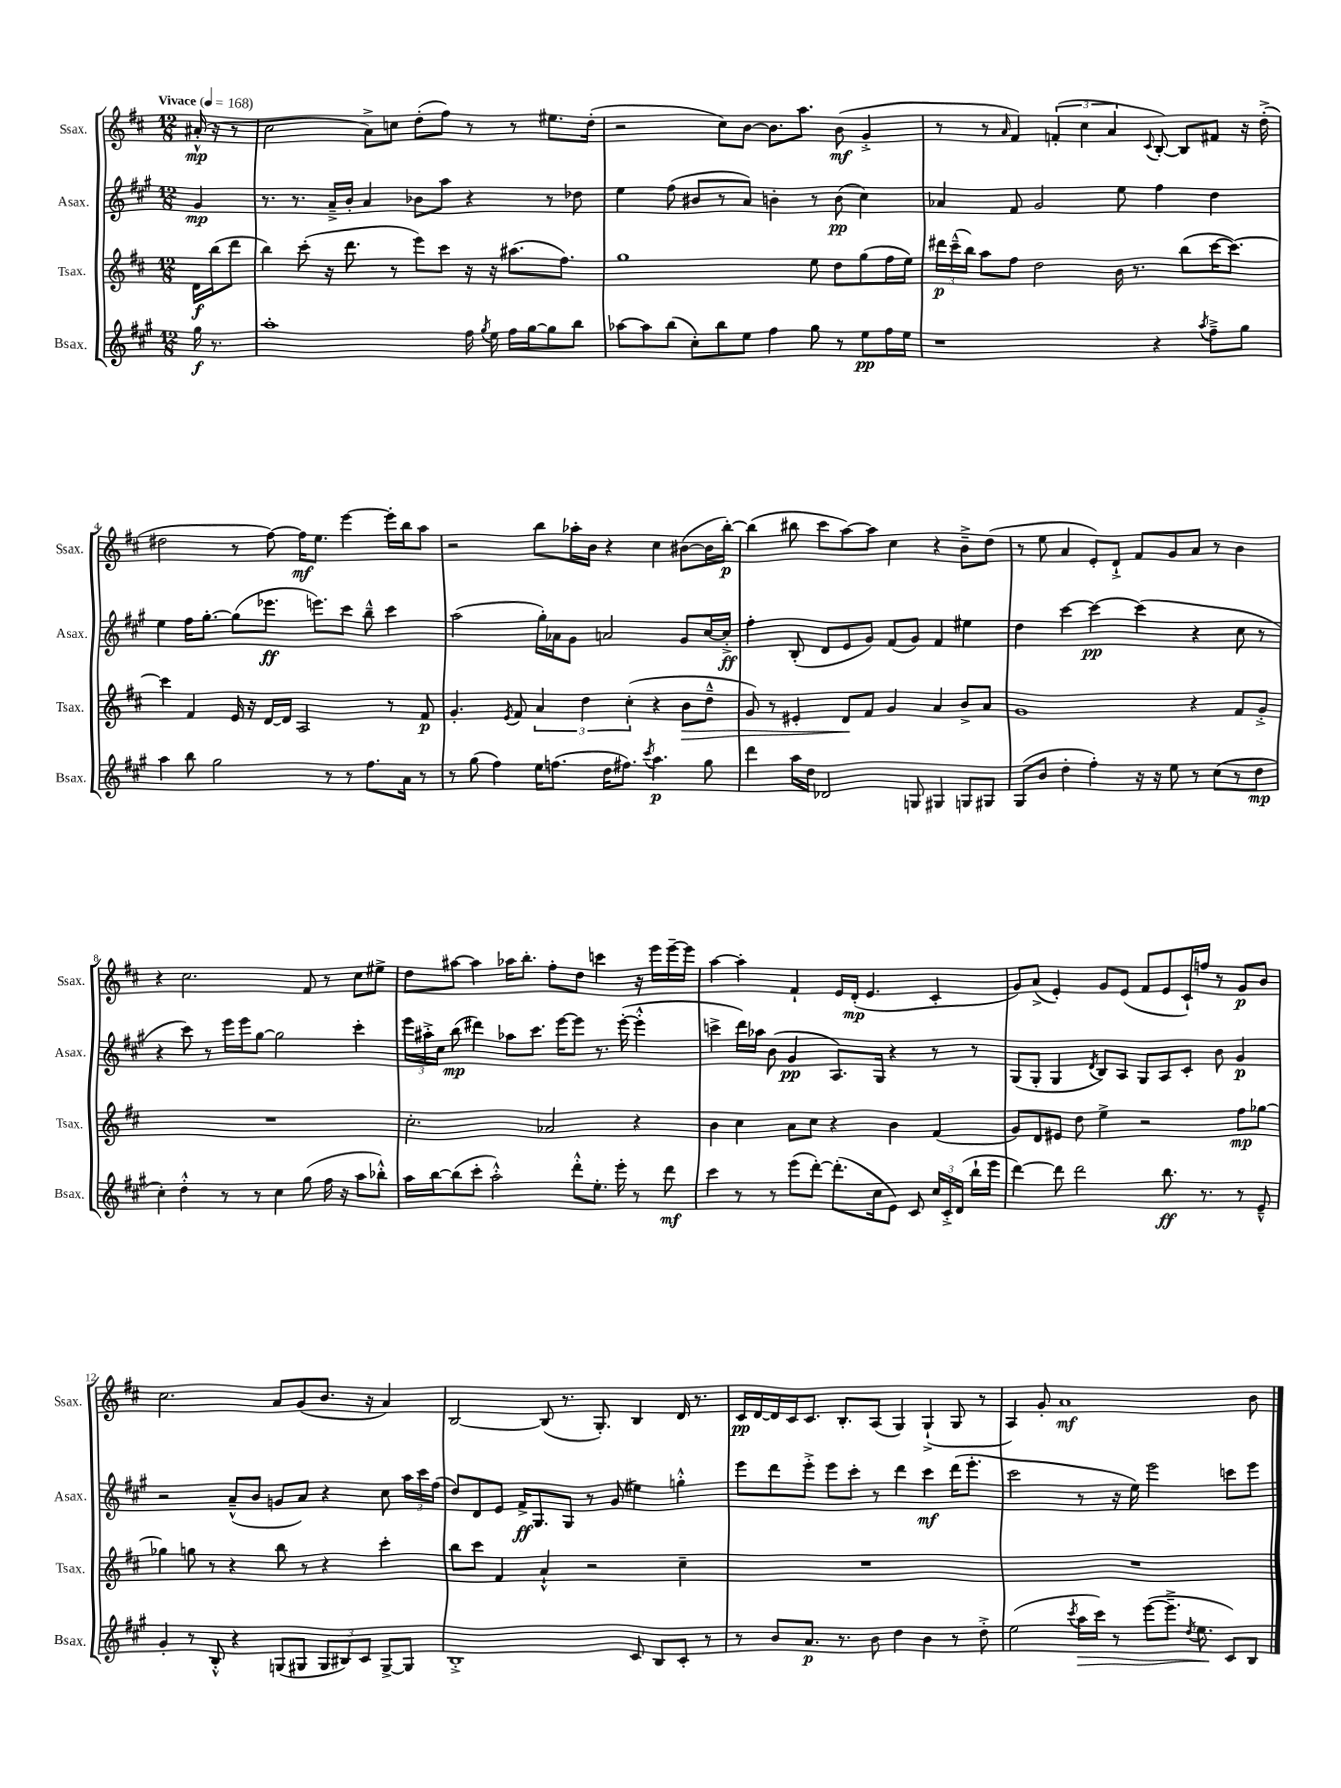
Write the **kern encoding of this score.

**kern	**kern	**kern	**kern
*staff4	*staff3	*staff2	*staff1
*clefG2	*clefG2	*clefG2	*clefG2
*k[f#c#g#]	*k[f#c#]	*k[f#c#g#]	*k[f#c#]
*M12/8	*M12/8	*M12/8	*M12/8
*MM168	*MM168	*MM168	*MM168
16gg#\	16d\LL	4g#/	(16a#'^^/
8.r	(16bb\J	.	16r
.	8ddd\J	.	8r
=	=	=	=
1aa'	4bb\)	8.r	2cc#\
.	.	8.r	.
.	(8ccc#'\	.	.
.	16r	16a~^/LL	.
.	8.ddd\	16b'/JJ	.
.	.	4a/	8a^\L)
.	8r	.	8cc\J
.	8eee\L)	8b-\L	(8dd'\L
.	8ccc#\J	8aa\J	8ff#\J)
16ff#\	16r	4r	8r
8qgg#/	.	.	.
16ee\	16r	.	.
16ff#\LL	(8.aa#\L	.	8r
[16gg#\J	.	.	.
8gg#\]	.	8r	8.ee#\L
.	8.ff#\J)	.	.
8bb\J	.	8dd-\	.
.	.	.	(16dd'\Jk
=	=	=	=
[8aa-\L	1gg	4ee\	2r
8aa-\]	.	.	.
(8bb\J	.	(8ff#\	.
8cc#'\L)	.	8b#/L	.
8bb\	.	8r	8cc#\L)
8ee\J	.	8a/J)	[8b\J
4ff#\	.	4b'\	8.b\]L
.	.	.	8.aa\J
8gg#\	8ee\	8r	.
8r	8dd\L	(8b\	(8b\
8ee\L	(8gg\	4cc#\)	4g'^/
16ff#\L	16ff#\L	.	.
16ee\JJ	16ee\JJ)	.	.
=	=	=	=
1r	24ddd#\LL	4a-/	8r
.	(24ccc#~^^\	.	.
.	24bb\JJ)	.	.
.	8aa\L	.	8r
.	.	.	16qqa/
.	8ff#\J	8f#/	4f#/)
.	2dd\	2g#/	.
.	.	.	(6f'/
.	.	.	6cc#\
.	.	.	6a/
.	16b\	8ee\	.
.	8.r	.	.
.	.	.	8qqc#/
4r	.	4ff#\	[8B'/)
.	(8bb\L	.	8B/]L
8qaa/	.	.	.
8ff#~^\L	[16ccc#\K	4dd\	8f#/J
.	8.ccc#\_J)	.	.
8gg#\J	.	.	16r
.	.	.	(16dd'^\
=	=	=	=
4aa\	4ccc#\]	4ee\	2dd#\
8bb\	4f#/	16ff#\LK	.
.	.	[8.gg#'\J	.
2gg#\	.	.	.
.	16e/	(8gg#\]L	8r
.	16r	.	.
.	[16d/LL	8.eee-\J	[8ff#\)
.	16d/]JJ	.	.
.	2A/	.	16ff#\]LK
.	.	8.eee\L)	8.ee\J
8r	.	.	.
8r	.	8ccc#\J	[4eee\
8.ff#\L	.	8bb~^^\	.
.	8r	4ccc#\	16eee'\]LL
16a\Jk	.	.	16bb\J
8r	8f#/	.	8aa\J
=	=	=	=
8r	4.g'/	(2aa\	2r
(8gg#\	.	.	.
4ff#\)	.	.	.
.	8qe/	.	.
.	8f#/	.	.
16ee\LK	6a/	16gg#'\LL)	8bb\L
(8.ff\J	.	16a-\J	.
.	.	8g#\J	16aa-'\L
.	6dd\	.	.
.	.	.	16b\JJ
16dd\LK	.	2a/	4r
8.ff#\J)	.	.	.
.	(6cc#'\	.	.
8qccc#/	.	.	.
4.aa\	4r	.	4cc#\
.	8b\L	8g#/L	([8b#\L
8gg#\	8dd~^^\J	[16cc#/L	16b#\]L
.	.	16cc#'^/]JJ	[16bb'\JJ)
=	=	=	=
4ddd\	8g/)	4ff#'\	(4bb\]
.	8r	.	.
16aa\LL	4e#'/	(8B'/	8bb#\
16dd\JJ	.	.	.
2d-/	.	8d/L	8ccc#\L
.	8d/L	8e/	[8aa\)
.	8f#/J	8g#/J)	8aa\]J
.	4g/	(8f#/L	4cc#\
8G/	.	8g#/J)	.
4G#/	4a/	4f#/	4r
8G/L	8b^/L	4ee#\	8b~^\L
8G#/J	8a/J	.	(8dd\J
=	=	=	=
(8G#/L	1g	4dd\	8r
8b/J	.	.	8ee\
4dd'\	.	[4ccc#\	4a/
4ff#'\)	.	4ccc#\_	8e'/L)
.	.	.	8d`^/J
16r	.	(4ccc#\]	8f#/L
16r	.	.	.
8ee\	.	.	8g/
8r	4r	4r	8a/J
(8cc#\L	.	.	8r
8r	8f#/L	8cc#\	4b\
8dd\J	8g'^/J	8r	.
=	=	=	=
4cc#'\)	1.r	4r	4r
4dd'^^\	.	8ccc#\)	2.cc#\
.	.	8r	.
8r	.	16eee\LL	.
.	.	16eee\J	.
8r	.	[8gg#\J	.
4cc#\	.	2gg#\]	.
(8gg#\	.	.	8f#/
16ff#\	.	.	8r
16r	.	.	.
8aa\L	.	4ccc#'\	8cc#\L
8bb-'^^\J)	.	.	8ee#^\J
=	=	=	=
16aa\LL	2.cc#'\	24eee\LL	8dd\L
.	.	24aa#'^\	.
[16bb\J	.	.	.
.	.	24cc#\JJ	.
(8bb\]	.	(8bb\	[8aa#\J
8ccc#'\J	.	4ddd#\)	4aa#\]
2aa'^^\)	.	.	.
.	.	8aa-\L	16aa-\LK
.	.	.	8.bb'\J
.	.	8.ccc#\J	.
.	2a-/	.	8ff#'\L
.	.	[16eee\LK	.
8ddd'^^\L	.	8eee\]J	8dd\J
8.ee'\J	.	8.r	4ccc\
16eee'\	.	([16eee'\	.
8r	4r	4eee'^^\]	16r
.	.	.	16eee\LL
8ddd\	.	.	[16eee~\
.	.	.	16eee\]JJ
=	=	=	=
4ccc#\	4b\	4ccc^\	[4aa\
8r	4cc#\	16ddd\LL)	4aa'\]
.	.	16aa-\JJ	.
8r	.	(8b\	.
(8eee\L	8a\L	4g#/	4f#`/
[8ddd'\J)	8cc#\J	.	.
(8.ddd'\]L	4r	8.A/L)	16e/LL
.	.	.	(16d'/JJ
.	.	.	4.e/
16cc#\k	.	16G#/Jk	.
8e\J)	4b\	4r	.
8c#/	.	.	.
24cc#/LL	(4f#/	8r	4c#'/
24c#'^/	.	.	.
(24d/JJ	.	.	.
16bb`\LL	.	8r	.
16eee\JJ	.	.	.
=	=	=	=
[4ddd\)	8g/L)	(8G#/L	8g/L)
.	8d/	8G#'/J	(8a^/J
8ddd\]	8e#/J	4G#/	4e'/)
2ddd\	8dd\	.	.
.	.	8qd/	.
.	4ee^\	8B/L)	8g/L
.	.	8A/J	(8e/J
.	2r	8G#/L	8f#/L
8.bb\	.	8A/	8e/
.	.	8c#'/J	16c#`/L)
8.r	.	.	16ff/JJ
.	.	8b\	8r
8r	8ff#\L	4g#/	8g/L
8e~^^/	[8gg-\J	.	8b/J
=	=	=	=
4g#'/	4gg-\]	2r	2.cc#\
8r	8gg\	.	.
8B'^^/	8r	.	.
4r	4r	(8a~^^/L	.
.	.	8b/J	.
(8G/L	8bb\	8g/L	8a/L
8G#/J	8r	8a/J)	(8g/
12G#/L	4r	4r	8.b/J
12B#/)	.	.	.
12c#/J	.	.	.
.	.	.	16r
[8G#^/L	4ccc#'\	8cc#\	4a/)
8G#/]J	.	24aa\LL	.
.	.	24ccc#\	.
.	.	(24ff#\JJ	.
=	=	=	=
1B'^	8bb\L	8dd/L)	[2B/
.	8ccc#\J	8d/	.
.	4f#/	8e/J	.
.	.	16f#^/LK	.
.	.	8.G#/	.
.	4a`^^/	.	(8B/]
.	.	8G#/J	8.r
.	2r	8r	.
.	.	.	8.G'/)
.	.	(8g#/	.
8c#/	.	4ee#\)	4B/
8B/L	.	.	.
8c#'/J	4cc#~\	4gg'^^\	16d/
.	.	.	8.r
8r	.	.	.
=	=	=	=
8r	1.r	8eee\L	16c#/LL
.	.	.	[16d/
8b/L	.	8ddd\	16d/]
.	.	.	16c#/J
8.a/J	.	8eee'^\J	8.c#/J
.	.	8eee\L	.
8.r	.	.	8.B'/L
.	.	8ccc#'\J	.
8b\	.	8r	(8A/J
4dd\	.	4ddd\	4G/)
4b\	.	4ccc#\	(4G`^/
8r	.	(16ddd\LK	8G/
.	.	8.eee'\J	.
8dd'^\	.	.	8r
=	=	=	=
(2ee\	1.r	2ccc#\	4A/)
.	.	.	8g'/
.	.	.	1a
8qccc#/	.	.	.
16aa\LL	.	8r	.
16ccc#\JJ)	.	.	.
8r	.	16r	.
.	.	16ee\)	.
([8eee\L	.	2eee\	.
8.eee~^\]J	.	.	.
8qdd/	.	.	.
8.ee\	.	.	.
8c#/L)	.	8ccc\L	.
8B/J	.	8eee\J	8b\
==	==	==	==
*-	*-	*-	*-
